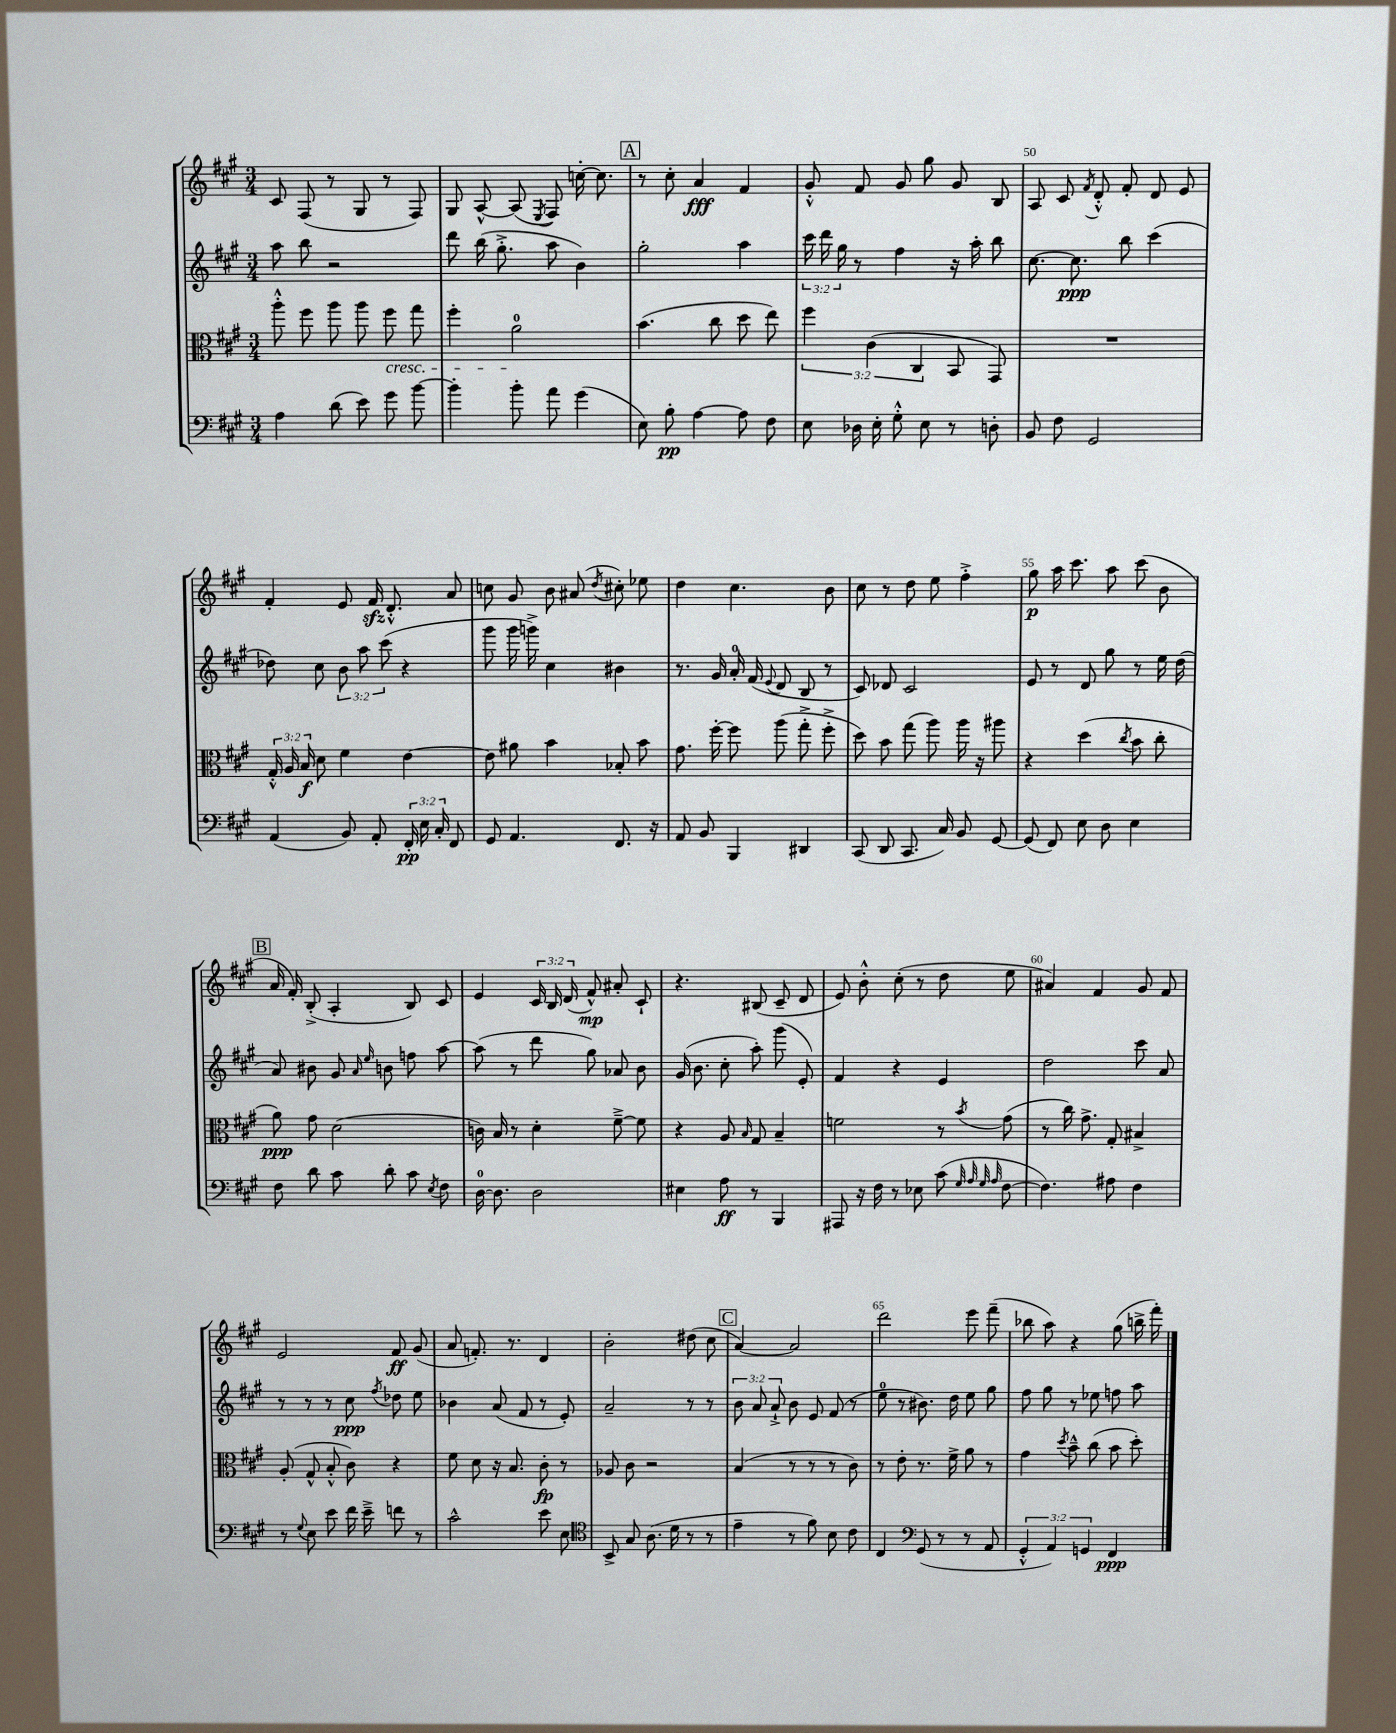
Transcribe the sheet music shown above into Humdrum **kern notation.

**kern	**dynam	**kern	**dynam	**kern	**dynam	**kern	**dynam
*part4	*part4	*part3	*part3	*part2	*part2	*part1	*part1
*staff4	*staff4	*staff3	*staff3	*staff2	*staff2	*staff1	*staff1
*clefF4	*	*clefC3	*	*clefG2	*	*clefG2	*
*k[f#c#g#]	*	*k[f#c#g#]	*	*k[f#c#g#]	*	*k[f#c#g#]	*
*M3/4	*	*M3/4	*	*M3/4	*	*M3/4	*
=46	=46	=46	=46	=46	=46	=46	=46
4A\	.	8aa'^^\	.	8aa\	.	8c#/	.
.	.	8ff#\	.	8bb\	.	(8F#/	.
(8d\	.	8aa\	.	2r	.	8r	.
8e\)	.	8aa\	.	.	.	8G#/	.
!	!	!LO:TX:b:i:t=cresc.	!	!	!	!	!
8g#\	.	8ff#\	.	.	.	8r	.
[8b\	.	8gg#\	.	.	.	8F#/)	.
=47	=47	=47	=47	=47	=47	=47	=47
4b'\]	.	4ff#'\	.	8ddd\	.	8G#/	.
.	.	.	.	(16bb\	.	[8A^^/	.
.	.	.	.	8.gg#'^\	.	.	.
8b'\	.	2a\	.	.	.	(8A/]	.
.	.	.	.	.	.	8qE/	.
8a\	.	.	.	8aa\	.	8F#/)	.
(4g#\	.	.	.	4b\)	.	[16ccn'\	.
.	.	.	.	.	.	8.cc\]	.
!!LO:REH:place=s1:t=A
=48	=48	=48	=48	=48	=48	=48	=48
8E\)	.	(4.b\	.	2gg#'\	.	8r	.
8B'\	pp	.	.	.	.	8cc#'\	.
[4A\	.	.	.	.	.	4a/	fff
.	.	8cc#\	.	.	.	.	.
8A\]	.	8dd\	.	4aa\	.	4f#/	.
8F#\	.	8ee\)	.	.	.	.	.
=49	=49	=49	=49	=49	=49	=49	=49
8E\	.	6ff#\	.	24ccc#\	.	8g#'^^/	.
.	.	.	.	24ddd\	.	.	.
.	.	.	.	24gg#\	.	.	.
16D-X\	.	.	.	8r	.	8f#/	.
.	.	(6c#\	.	.	.	.	.
16E'\	.	.	.	.	.	.	.
8G#'^^\	.	.	.	4ff#\	.	8g#/	.
.	.	6C#/	.	.	.	.	.
8E\	.	.	.	.	.	8gg#\	.
8r	.	8BB/	.	16r	.	8g#/	.
.	.	.	.	16aa'\	.	.	.
8Dn'\	.	8GG#/)	.	8bb\	.	8B/	.
=50	=50	=50	=50	=50	=50	=50	=50
8BB/	.	2.r	.	[8.cc#\	.	8A/	.
8F#\	.	.	.	.	.	8c#/	.
.	.	.	.	8.cc#\]	ppp	.	.
.	.	.	.	.	.	8qf#/	.
2GG#/	.	.	.	.	.	8d'^^/	.
.	.	.	.	8bb\	.	8f#'/	.
.	.	.	.	(4ccc#\	.	8d/	.
.	.	.	.	.	.	8e/	.
!!LO:LB:g=z
=51	=51	=51	=51	=51	=51	=51	=51
(4AA/	.	24G#'^^/	.	8dd-X\)	.	4f#'/	.
.	.	24A/	.	.	.	.	.
.	.	24B/	f	.	.	.	.
.	.	8d\	.	8cc#\	.	.	.
8BB/)	.	4f#\	.	12b\	.	8e/	.
.	.	.	.	12aa\	.	.	.
8AA'/	.	.	.	.	.	16f#zz/	.
.	.	.	.	(12ccc#\	.	.	.
.	.	.	.	.	.	8.d'^^/	.
24FF#'/	pp	[4e\	.	4r	.	.	.
24E\	.	.	.	.	.	.	.
24C#'/	.	.	.	.	.	.	.
8FF#/	.	.	.	.	.	8a/	.
=52	=52	=52	=52	=52	=52	=52	=52
8GG#/	.	8e\]	.	8ggg#\	.	8ccn\	.
4.AA/	.	8a#X\	.	16ggg#\	.	8g#/	.
.	.	.	.	16gggn^\)	.	.	.
.	.	4b\	.	4cc#\	.	8b\	.
.	.	.	.	.	.	(8a#X/	.
.	.	.	.	.	.	8qdd/	.
8.FF#/	.	8B-X'/	.	4b#X\	.	8cc#X'\)	.
.	.	8b\	.	.	.	8ee-X\	.
16r	.	.	.	.	.	.	.
=53	=53	=53	=53	=53	=53	=53	=53
8AA/	.	8.g#\	.	8.r	.	4dd\	.
8BB/	.	.	.	.	.	.	.
.	.	[16ff#'\	.	16g#/	.	.	.
4BBB/	.	8ff#\]	.	16a'/	.	4.cc#\	.
.	.	.	.	(16f#/	.	.	.
.	.	.	.	8qqe/	.	.	.
.	.	(8aa\	.	8d/	.	.	.
4DD#X/	.	8gg#'^\	.	8B/	.	.	.
.	.	8ff#'^\	.	8r	.	8b\	.
=54	=54	=54	=54	=54	=54	=54	=54
(8CC#/	.	8dd\)	.	8c#/)	.	8cc#\	.
8DD/	.	8b\	.	8d-X/	.	8r	.
8.CC#/	.	(8gg#\	.	2c#/	.	8dd\	.
.	.	8aa\)	.	.	.	8ee\	.
16C#/)	.	.	.	.	.	.	.
8BB/	.	16aa\	.	.	.	4ff#'^\	.
.	.	16r	.	.	.	.	.
[8GG#/	.	8aa#X\	.	.	.	.	.
=55	=55	=55	=55	=55	=55	=55	=55
(8GG#/]	.	4r	.	8e/	.	8gg#\	p
8FF#/)	.	.	.	8r	.	16aa\	.
.	.	.	.	.	.	8.ccc#\	.
8E\	.	(4dd\	.	8d/	.	.	.
8D\	.	.	.	8gg#\	.	8aa\	.
.	.	8qcc#/	.	.	.	.	.
4E\	.	8b\	.	8r	.	(8ccc#\	.
.	.	8cc#'\	.	16ee\	.	8b\	.
.	.	.	.	(16dd\	.	.	.
!!LO:LB:g=z
!!LO:REH:place=s1:t=B
=56	=56	=56	=56	=56	=56	=56	=56
8F#\	.	8a\)	ppp	8a/)	.	16a/	.
.	.	.	.	.	.	16f#'/)	.
8d\	.	8g#\	.	8b#X\	.	(8B'^/	.
8c#\	.	(2d\	.	8g#/	.	4A'/	.
.	.	.	.	16qqa/	.	.	.
.	.	.	.	16qqee/	.	.	.
8d'\	.	.	.	8bn\	.	.	.
8c#\	.	.	.	8ffn\	.	8B/)	.
8qE/	.	.	.	.	.	.	.
8F#\	.	.	.	[8aa\	.	8c#/	.
=57	=57	=57	=57	=57	=57	=57	=57
[16D\	.	16cn\)	.	(8aa\]	.	4e/	.
8.D\]	.	16B/	.	.	.	.	.
.	.	8r	.	8r	.	.	.
2D\	.	4d'\	.	8ddd\	.	24c#/	.
.	.	.	.	.	.	24B/	.
.	.	.	.	.	.	(24d/	.
.	.	.	.	8gg#\)	.	8f#^^/)	mp
.	.	[8f#~^\	.	8a-X/	.	8a#X'/	.
.	.	8f#\]	.	8b\	.	8c#`/	.
=58	=58	=58	=58	=58	=58	=58	=58
4E#X\	.	4r	.	(16g#/	.	4.r	.
.	.	.	.	8.b\	.	.	.
8A\	ff	8A/	.	8cc#'\	.	.	.
.	.	16qqB/	.	.	.	.	.
8r	.	8G#/	.	8aa'\)	.	(8B#X/	.
4BBB/	.	4B~/	.	(8ggg#\	.	8c#~/	.
.	.	.	.	8e'/)	.	8d/	.
=59	=59	=59	=59	=59	=59	=59	=59
8AAA#X/	.	2fn\	.	4f#/	.	8e/)	.
16r	.	.	.	.	.	8b'^^\	.
16F#\	.	.	.	.	.	.	.
8r	.	.	.	4r	.	(8cc#'\	.
8E-X\	.	.	.	.	.	8r	.
(8c#\	.	8r	.	4e/	.	8dd\	.
32qqG#/	.	.	.	.	.	.	.
32qqA/	.	.	.	.	.	.	.
32qqG#/	.	.	.	.	.	.	.
32qqA/	.	8qb/	.	.	.	.	.
[8F#\	.	(8g#\	.	.	.	8ee\	.
=60	=60	=60	=60	=60	=60	=60	=60
4.F#\])	.	8r	.	2dd\	.	4a#X/)	.
.	.	16cc#\)	.	.	.	.	.
.	.	8.g#^\	.	.	.	.	.
.	.	.	.	.	.	4f#/	.
8A#X\	.	8G#'/	.	.	.	.	.
4F#\	.	4B#X^/	.	8ccc#\	.	8g#/	.
.	.	.	.	8a/	.	8f#/	.
!!LO:LB:g=z
=61	=61	=61	=61	=61	=61	=61	=61
8r	.	(8A'/	.	8r	.	2e/	.
8qqG#/	.	.	.	.	.	.	.
8E\	.	8G#^^/	.	8r	.	.	.
8e\	.	8B'^^/	.	8r	.	.	.
16f#\	.	8c#\)	.	8cc#\	ppp	.	.
16e~^\	.	.	.	.	.	.	.
.	.	.	.	8qff#/	.	.	.
8fn\	.	4r	.	8dd-X\	.	8f#/	ff
8r	.	.	.	8ee\	.	(8g#/	.
=62	=62	=62	=62	=62	=62	=62	=62
2c#^^\	.	8f#\	.	4b-X\	.	8a/	.
.	.	8d\	.	.	.	8.fn'/)	.
.	.	16r	.	(8a/	.	.	.
.	.	8.B/	.	.	.	8.r	.
.	.	.	.	8f#/	.	.	.
8e\	.	8c#'\	fp	8r	.	4d/	.
8E\	.	8r	.	8e'/)	.	.	.
=63	=63	=63	=63	=63	=63	=63	=63
*clefC4	*	*	*	*	*	*	*
8BB^/	.	8A-X/	.	2a~/	.	2b'\	.
8G#/	.	8c#\	.	.	.	.	.
(8.A\	.	2r	.	.	.	.	.
16d\	.	.	.	.	.	.	.
8r	.	.	.	8r	.	(8dd#X\	.
8r	.	.	.	8r	.	8cc#\	.
!!LO:REH:place=s1:t=C
=64	=64	=64	=64	=64	=64	=64	=64
4e~\	.	(4B/	.	12b\	.	[4a/)	.
.	.	.	.	12a/	.	.	.
.	.	.	.	12a`^/	.	.	.
8r	.	8r	.	8b\	.	2a/]	.
8f#\)	.	8r	.	8e/	.	.	.
8B\	.	8r	.	(8f#/	.	.	.
8c#\	.	8c#\)	.	8r	.	.	.
=65	=65	=65	=65	=65	=65	=65	=65
4C#/	.	8r	.	8ee\	.	2ddd\	.
.	.	8e'\	.	8r	.	.	.
*clefF4	*	*	*	*	*	*	*
(8GG#/	.	8.r	.	8.b#X\)	.	.	.
8r	.	.	.	.	.	.	.
.	.	16f#^\	.	16dd\	.	.	.
8r	.	8a\	.	8ee\	.	8eee\	.
8AA/	.	8r	.	8gg#\	.	(8fff#~\	.
=66	=66	=66	=66	=66	=66	=66	=66
6GG#'^^/	.	4g#\	.	8ff#\	.	8bb-X\	.
.	.	.	.	8gg#\	.	8aa\)	.
6AA/)	.	.	.	.	.	.	.
.	.	8qdd/	.	.	.	.	.
.	.	8b~^^\	.	8r	.	4r	.
6GGn/	.	.	.	.	.	.	.
.	.	(8cc#\	.	8ee-X\	.	.	.
4FF#/	ppp	8b\	.	8ffn\	.	(8gg#\	.
.	.	8dd'\)	.	8aa\	.	16bbn^\	.
.	.	.	.	.	.	16fff#'\)	.
==	==	==	==	==	==	==	==
*-	*-	*-	*-	*-	*-	*-	*-
